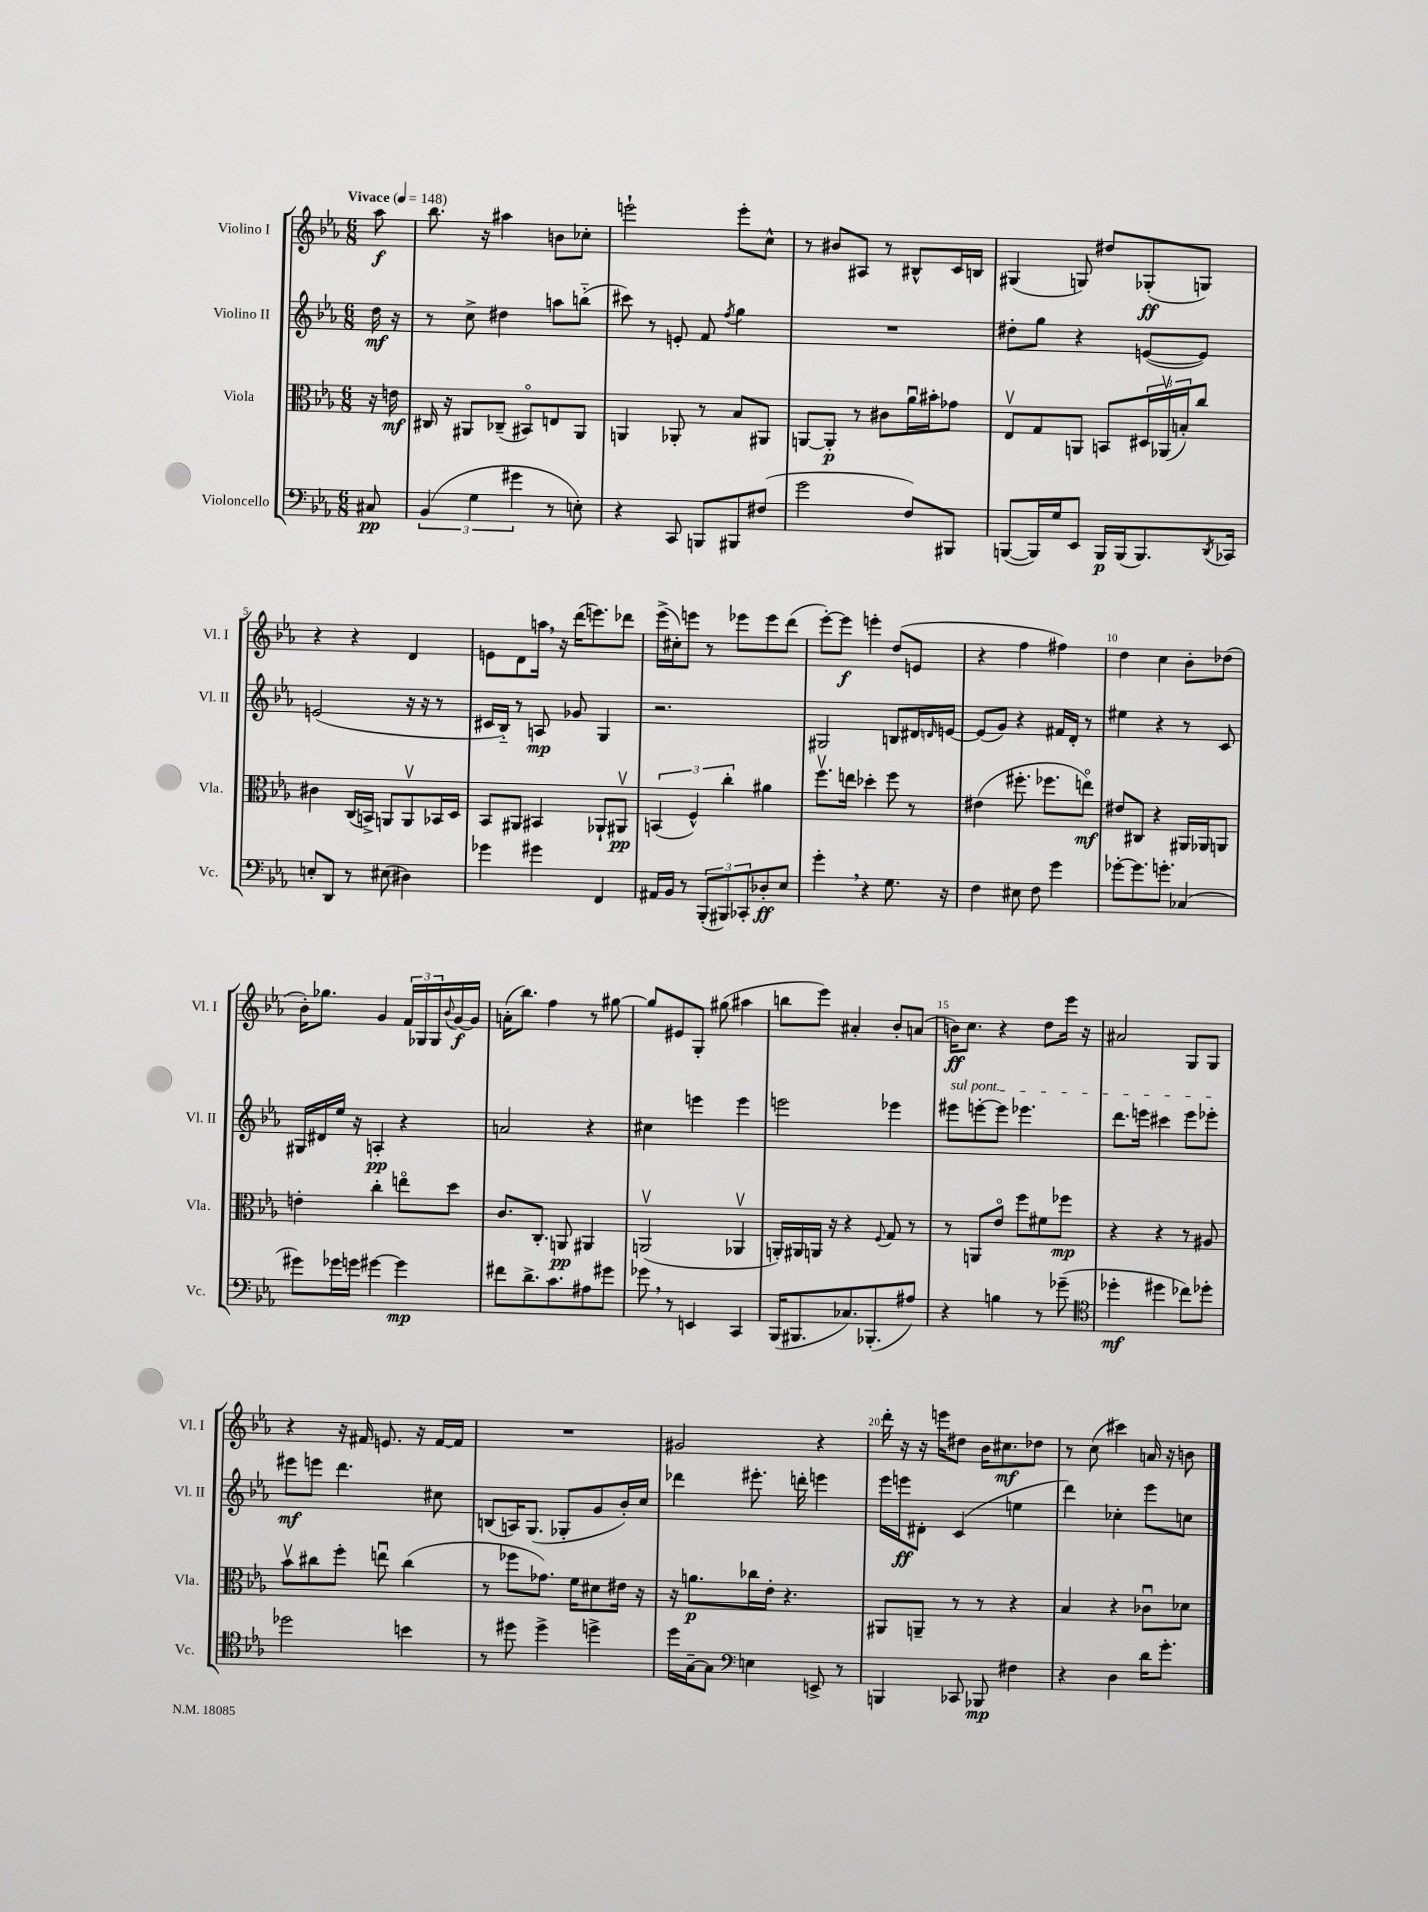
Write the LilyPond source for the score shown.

<<
\new StaffGroup <<
\new Staff = "s0" \with { instrumentName = "Violino I" shortInstrumentName = "Vl. I" } {
    \clef treble \key ees \major \numericTimeSignature \time 6/8 \partial 8 \tempo "Vivace" 4 = 148
    aes''8\f |
    bes''8. r16 ais''4 b'8 ces''8-. |
    e'''2-! e'''8-. c''8-^ |
    r8 bis'8 ais8 r8 bis8-^ c'16 b16 |
    gis4( g8) dis''8 ges8-.\ff( g8) |
    r4 r4 d'4 |
    e'8 d'8 a''16 \breathe r16 d'''16( e'''8.) des'''8 |
    ees'''16->( cis''16-.) e'''8 r8 ees'''8 ees'''8 d'''8( |
    ees'''8~-.) ees'''8\f e'''4-. d''8( e'8 |
    r4 f''4 fis''4) |
    d''4 c''4 bes'8-. des''8( |
    bes'16-.) ges''8. g'4 \tuplet 3/2 { f'16 ges16 ges16 } \appoggiatura { bes'8 } g'16~\f g'16 |
    a'16-.( bes''8.) f''4 r8 gis''8~ |
    gis''8 eis'8 g8-. gis''8( ais''4 |
    b''8 ees'''8) ais'4-. bes'8-. a'8( |
    b'16\ff) c''8. r4 d''8 ees'''16 r16 |
    ais'2 g8 g8 |
    r4 r16 fis'16 e'8. r16 fis'16~ fis'16 |
    R2. |
    gis'2 r4 |
    d'''16-. r16 r16 e'''16 dis''8 bes'16 cis''8.\mf des''8 |
    r8 c''8( cis'''4) a'16 r16 b'8 \bar "|." |
}
\new Staff = "s1" \with { instrumentName = "Violino II" shortInstrumentName = "Vl. II" } {
    \clef treble \key ees \major \numericTimeSignature \time 6/8 \partial 8
    d''16\mf r16 |
    r8 c''8-> dis''4 a''8 b''8-_( |
    cis'''8) r8 e'8-. f'8 \acciaccatura { f''8 } g''4 |
    R2. |
    dis''8-. g''8 r4 e'8~( e'8) |
    e'2( r16 r16 r8 |
    cis'16 bes16-_) r8 a8\mp ges'8 g4 |
    r2. |
    gis2 b8 dis'16 \grace { d'16 } e'16~ |
    e'8( g'8) r4 fis'16 d'16-. r8 |
    eis''4 r4 r8 c'8 |
    gis16 dis'16 ees''16 r16 a4-.\pp r4 |
    a'2 r4 |
    cis''4 e'''4 e'''4 |
    e'''2 ees'''4 |
    \once \override TextSpanner.bound-details.left.text = \markup { \italic "sul pont." } eis'''8\startTextSpan e'''8~-. e'''8 ees'''4. |
    d'''8. e'''16 cis'''4 e'''8 ees'''8-.\stopTextSpan |
    eis'''8\mf e'''8 d'''4. cis''8 |
    b8( a16) g8.( ges8-. g'8 bes'16-.) c''16 |
    des'''4 eis'''8.-. d'''16-. e'''4 |
    ees'''16 e'''16\ff dis'8-. c'4( e''4 |
    d'''4) ces''4-. ees'''8 c''8 \bar "|." |
}
\new Staff = "s2" \with { instrumentName = "Viola" shortInstrumentName = "Vla." } {
    \clef alto \key ees \major \numericTimeSignature \time 6/8 \partial 8
    r16 e'16\mf |
    cis16 r16 ais,8 ces8--( bis,8\flageolet) e8 ais,8 |
    a,4 aes,8-. r8 bes8 ais,8 |
    a,8~ a,8-.\p r8 cis'8 aes'16\downbow bis'16-. ges'8 |
    ees8\upbow g8 a,8 b,8 \tuplet 3/2 { dis16 aes,16\upbow( b16-.) } c''8 |
    cis'4 c16( b,16->) a,8 a,8\upbow bes,16 d16 |
    bes,8 ais,8 bis,4 aes,8-! ais,8\upbow\pp |
    \tuplet 3/2 { b,4( f4-^) c''4-. } ais'4 |
    f''8.\upbow e''16 des''4-. f''8 r8 |
    eis'4( fis''8.-. fes''8. e''8\flageolet\mf) |
    eis'8 cis8 r4 ais,16 aes,16 a,8 |
    e'4-. c''4-. e''8\flageolet d''8 |
    c'8. c8.-. a,8\pp ais,4 |
    a,2\upbow( aes,4\upbow |
    a,16-.) ais,16 a,16 r16 r4 \appoggiatura { f8 } g8 r8 |
    r8 a,8 ees'8\flageolet f''8 fis'8 fes''8\mp |
    r4 r4 r8 ais8 |
    bes'8\upbow cis''8 f''8-. e''8\downbow cis''4( |
    r8 fes''8 ges'8.) f'16 dis'8 eis'16 r16 |
    r16 a'8.\p ces''16 ees'16-. r4. |
    ais,8 a,8-- r8 r8 r4 |
    bes4 r4 ces'8\downbow des'8 \bar "|." |
}
\new Staff = "s3" \with { instrumentName = "Violoncello" shortInstrumentName = "Vc." } {
    \clef bass \key ees \major \numericTimeSignature \time 6/8 \partial 8
    cis8\pp |
    \tuplet 3/2 { bes,4( g4 gis'4 } r8 e8-.) |
    r4 c,8 b,,8 bis,,8 fis8( |
    g'2 f8) bis,,8 |
    b,,8~( b,,16) g16 ees,8 b,,16\p b,,16( b,,8.) \acciaccatura { d,8 } ces,16 |
    e8-. d,8 r8 eis8( dis4) |
    ges'4 gis'4 f,4 |
    ais,16 bes,16 r8 \tuplet 3/2 { bes,,8-.( bis,,8) ces,8-. } des8-.\ff ees8 |
    g'4-. \breathe r4 g8. r16 |
    f4 eis8 f8 g'4 |
    ges'8~-. ges'8. g'8.-. ces4( |
    gis'8) ges'16 g'16 gis'4~ gis'4\mp |
    fis'8 d'8.-> c'8. ais8 gis'8 |
    ges'8 \breathe r8 e,4 c,4 |
    bes,,16( bis,,8. ces8.) bes,,8.-.( ais8) |
    r4 b4 r8 ges'8--( |
    \clef tenor des''4-.\mf dis''4 ces''8) des''8-. |
    des''2 b'4 |
    r8 dis''8 dis''4-> d''4-> |
    d''16 g16~-- g8 \clef bass e4 e,8-> r8 |
    b,,4 ces,8 bes,,8\mp fis4 |
    r4 d4 d'16 g'8.-. \bar "|." |
}
>>
>>
\layout { \context { \Score \override BarNumber.break-visibility = ##(#f #t #t) barNumberVisibility = #(every-nth-bar-number-visible 5) } }
